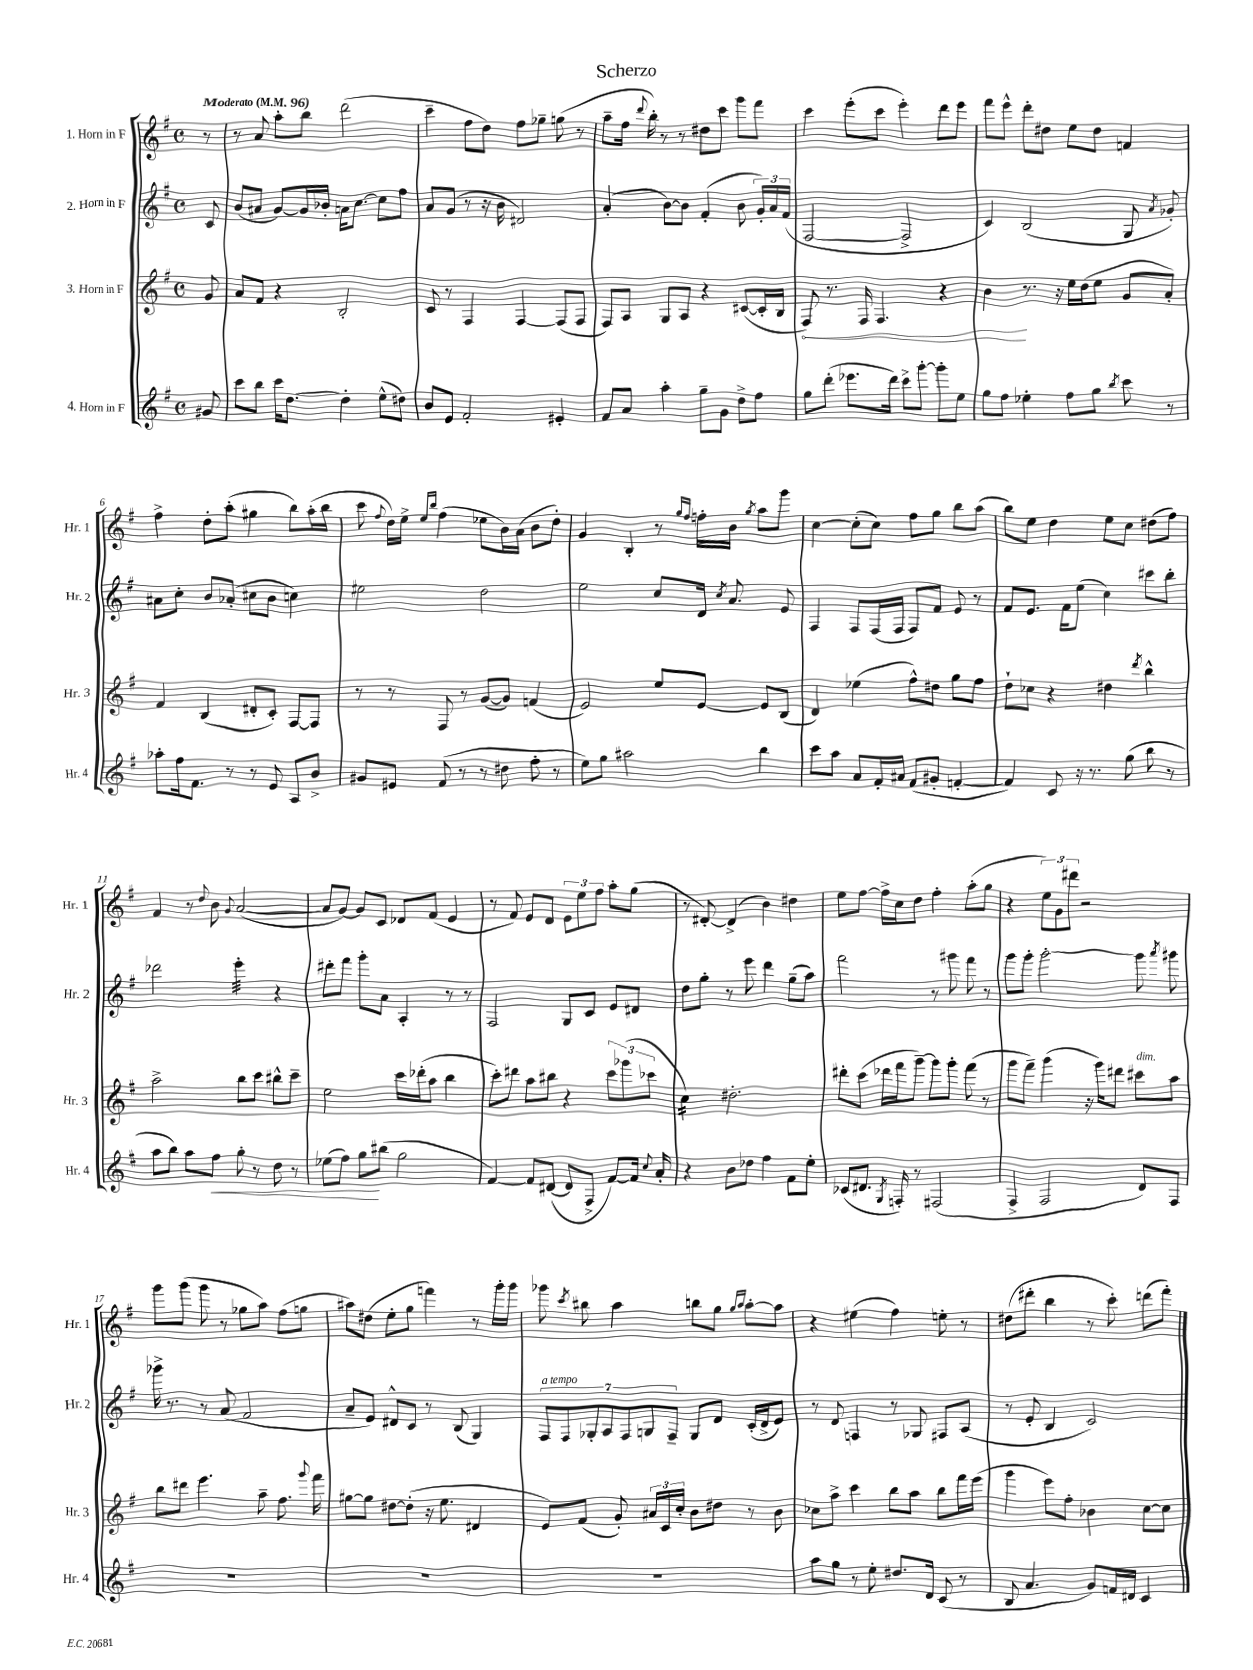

**kern	**kern	**kern	**kern
*staff4	*staff3	*staff2	*staff1
*clefG2	*clefG2	*clefG2	*clefG2
*k[f#]	*k[f#]	*k[f#]	*k[f#]
*M4/4	*M4/4	*M4/4	*M4/4
*met(c)	*met(c)	*met(c)	*met(c)
*MM96	*MM96	*MM96	*MM96
8g#	8g	8c	8r
=	=	=	=
8ccc	8a	(8b	8r
8bb	8f#	8a#	8a
16ccc	4r	[8g)	8aa'
[8.dd	.	.	.
.	.	16g]	8bb
.	.	16b-'	.
4dd']	2B'	16a	(2ddd
.	.	[8.cc	.
(8ee^^	.	8cc]	.
8dd#)	.	8ff#	.
=	=	=	=
8b	8c	8a	4ccc~
8e	8r	(8g	.
2f#'	4F#	8r	8ff#
.	.	16r	8dd)
.	.	16b	.
.	[4F#	2d#)	8ff#
.	.	.	8gg-~
4e#'	(8F#]	.	(8gg
.	8F#	.	8r
=	=	=	=
8f#	8F#)	(4a'	8aa~
8a	8A	.	16ff#
.	.	.	8qqddd
.	.	.	16bb')
4aa'	8G	[8b)	8r
.	8A	8b]	8r
8gg~	4r	(4f#'	8dd#
8g	.	.	8ccc
8dd^	([8c#	8b	8ggg
8ff#	16c#']	24g')	8fff#
.	.	24a	.
.	16B	.	.
.	.	(24f#	.
=	=	=	=
8gg	8F#)	[2F#	4ccc
(8ddd'	8.r	.	.
8.eee-	.	.	(8eee'
.	16F#	.	.
.	4.F#	.	8ccc
16ddd)	.	.	.
8ccc^	.	2F#^]	4eee')
[8ggg'	.	.	.
8ggg']	4r	.	8ddd
8ee	.	.	8eee
=	=	=	=
8gg	4b	4c)	8fff#
8ff#	.	.	8eee^^
4ee-'	8.r	(2B	8ddd'
.	.	.	8dd#
.	16r	.	.
8ff#	16ee	.	8ee
.	(16dd	.	.
8gg	8ee	.	8dd#
8qbb	.	.	.
8ccc	8g	8G	4f
.	.	8qa	.
8r	8a')	8g-')	.
=	=	=	=
8aa-'	4f#	8a#	4ff#^
16ff#	.	8cc'	.
8.f#	.	.	.
.	(4B	8b	8dd'
8r	.	(8a-'	(8aa'
8r	8d#'	8cc#	4gg#
8e	8c')	8b	.
8A	[8F#	4cc)	8bb)
8b^	8F#]	.	(16aa'
.	.	.	16bb
=	=	=	=
8g#	8r	2ee#	8ccc
.	.	.	8qqff#
8e#	8r	.	16dd)
.	.	.	16ee^
.	.	.	16qqee
.	.	.	16qqbb
(8f#	8F#	.	(4ff#
8r	8r	.	.
8r	([8g	2dd	8ee-
8dd#	8g])	.	16b)
.	.	.	(16a
8ff#'	(4f	.	8b
8r	.	.	8dd')
=	=	=	=
8ee)	2e)	2ee	4g
8gg	.	.	.
2aa#	.	.	4B'
.	8ee	8cc	8r
.	.	.	16qqgg
.	.	.	16qqff#
.	[8e	16d	16ff'
.	.	8qcc	.
.	.	8.a	16b
.	.	.	8qgg
4bb	8e]	.	8aa
.	(8B	8e	8ggg
=	=	=	=
8ccc	4d)	4F#	[4cc
8aa	.	.	.
8a	(4ee-	8F#	(8cc']
16f#'	.	(16F#	8cc)
16a#	.	16F#	.
(8f#	8ff#^^)	8F#)	8ff#
8g#'	8dd#	8f#	8gg
[4f'	8gg	8e	8bb
.	8ff#	8r	(8aa
=	=	=	=
4f])	8dd`	8f#	8bb)
.	8cc-	8.e	8ee
8c	4r	.	4dd
.	.	16f#	.
16r	.	(8ee	.
8.r	.	.	.
.	4dd#	4cc)	8ee
(8gg	.	.	8cc
.	8qddd	.	.
8bb	4bb^^	8ccc#	(8dd#
8r	.	8bb'	8ff#)
=	=	=	=
8aa	2aa^	2ddd-	4f#
8bb)	.	.	.
8aa	.	.	8r
.	.	.	8qqdd
8ff#	.	.	8b
.	.	.	8qqg
8gg'	8bb	4eee'	([2a
8r	8ccc	.	.
8dd	8bb#^^	4r	.
8r	8ccc~	.	.
=	=	=	=
(8ee-	2ee	8ddd#'	8a]
8ff#)	.	8fff#	[8g)
8gg	.	8ggg'	8g]
(8bb#	.	8a	8c
2gg	16ccc	4A'	8d-
.	(16ddd-'	.	.
.	8aa	.	(8f#
.	4bb	8r	4e
.	.	8r	.
=	=	=	=
[4f#)	8ccc')	2F#	8r
.	8ddd#	.	8f#)
8f#]	8aa	.	8e
([8d#	8bb#	.	8d
8d#]	4r	8G	12e
.	.	.	12ee
8F#^	.	8c	.
.	.	.	12ff#
[8f#)	12ccc	8e	8aa'
.	(12ggg-	.	.
16f#]	.	8d#	(8gg
.	12ccc-	.	.
8qqcc	.	.	.
16a'	.	.	.
=	=	=	=
4r	4cc)	8dd	8r
.	.	8gg'	[8d#')
8b	2.dd#'	8r	(4d#^]
8dd-	.	8eee	.
4ff#	.	4ddd	4b)
8f#	.	(8gg~	4dd#
8ee'	.	8aa)	.
=	=	=	=
(8c-	8ddd#'	2fff#	8ee
8.d#	(8ccc	.	[8ff#
.	16ddd-	.	16ff#^]
8qG	.	.	.
16F')	16fff#	.	16cc
8r	[8ggg~)	.	8dd
(2F#	8ggg]	8r	4ff#'
.	8ggg'	8ggg#	.
.	(8fff#	8fff#	(8aa'
.	8r	8r	8gg
=	=	=	=
4F#^	8ggg	8ggg	4r
.	8fff#~)	8ggg'	.
2F#	(4ggg	[2ggg'	12ee)
.	.	.	12g
.	.	.	12ddd#
.	16r	.	2r
.	16ggg)	.	.
.	8ddd#	.	.
8d)	8ccc#	8ggg]	.
.	.	8qaaa	.
8F#	8aa	8ggg#	.
=	=	=	=
1r	8bb	16ggg-^	8ggg
.	.	8.r	.
.	8ddd#	.	(8ggg
.	4.eee	8r	8ggg
.	.	(8a	8r
.	.	2f#	8gg-
.	8aa~	.	8aa)
.	8.ff#	.	(8ff#
.	.	.	8gg
.	8qqggg	.	.
.	16fff#	.	.
=	=	=	=
1r	[8gg#	8a~	8aa#)
.	8gg#]	8e)	(8dd#
.	[8dd#	8d#^^	8ee'
.	(8dd#']	8c	8gg
.	16r	8r	4fff)
.	8.ee	.	.
.	.	(8B	.
.	4d#	4G)	8r
.	.	.	16ggg'
.	.	.	16ggg
=	=	=	=
1r	8e)	14F#	8ggg-
.	.	14F#	.
.	.	.	8qccc
.	(8f#	.	8bb#
.	.	14G-'	.
.	.	14A	.
.	8g')	.	4aa
.	.	14F#	.
.	.	14G	.
.	24a#	.	.
.	24c	.	.
.	.	14F#~	.
.	24cc'	.	.
.	8b	8G	8bb
.	8dd#	8d	8gg
.	.	.	16qqgg
.	.	.	16qqaa
.	8r	(16c'	[8aa'
.	.	16d^	.
.	8b	8e)	8aa]
=	=	=	=
8aa	8cc-	8r	4r
8gg	8aa^	8d	.
8r	4ccc	4F	(4ee#
8ee'	.	.	.
8.dd#	8bb	8r	4ff#)
.	8aa	8G-	.
16d	.	.	.
(8c	8bb	8F#	8ee'
8r	16fff#	(8A	8r
.	(16eee	.	.
=	=	=	=
8B	4ggg	8r	(8dd#
4.a	.	8e'	8ddd#'
.	8eee)	4B	4bb
.	8ff#'	.	.
8g)	4b-	2c)	8r
16f	.	.	8ccc')
16d#	.	.	.
4c	[8cc	.	(8ddd
.	8cc]	.	8fff#')
==	==	==	==
*-	*-	*-	*-
